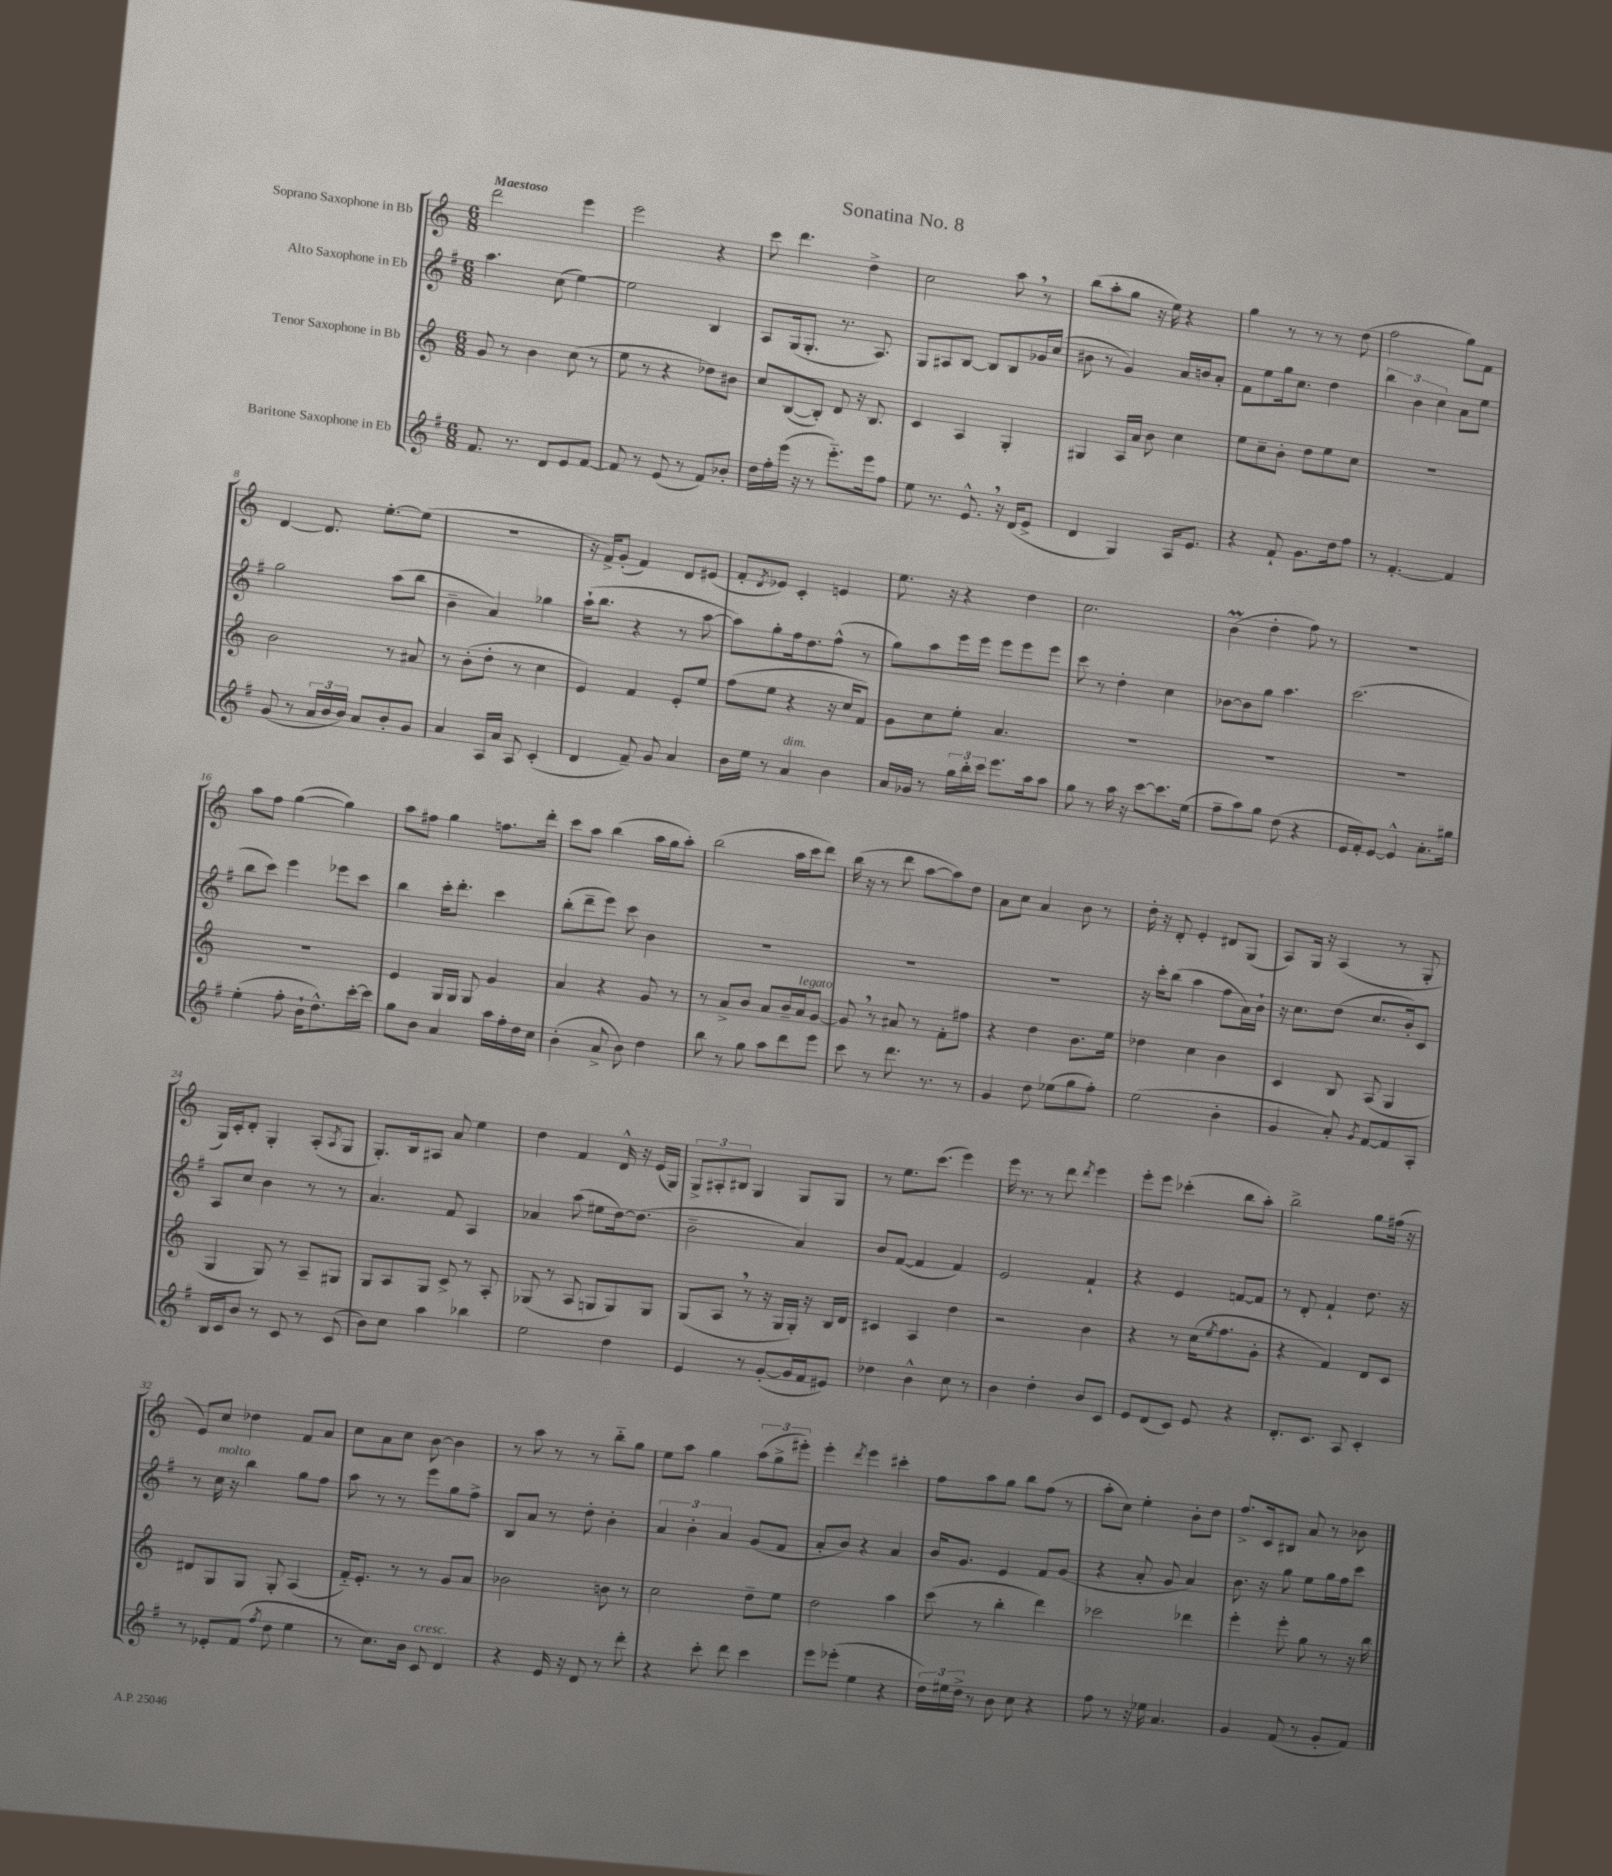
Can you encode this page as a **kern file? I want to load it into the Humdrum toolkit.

**kern	**kern	**kern	**kern
*part4	*part3	*part2	*part1
*staff4	*staff3	*staff2	*staff1
*I"Baritone Saxophone in Eb	*I"Tenor Saxophone in Bb	*I"Alto Saxophone in Eb	*I"Soprano Saxophone in Bb
*clefG2	*clefG2	*clefG2	*clefG2
*k[f#]	*k[]	*k[f#]	*k[]
*M6/8	*M6/8	*M6/8	*M6/8
=1	=1	=1	=1
!	!	!	!LO:TX:a:B:t=Maestoso
8.f#/	8g/	4.aa\	2ddd\
.	8r	.	.
8.r	.	.	.
.	4b\	.	.
8d/L	.	(8cc\	.
8e/	(8cc\	[4ee\)	4eee\
[8f#/J	8r	.	.
=2	=2	=2	=2
8f#/]	8ee\	2ee\]	2eee\
8r	8r	.	.
(8e/	4r	.	.
8r	.	.	.
8f#/L)	8dd-X\L)	4B/	4r
8b-X'/J	8b#X\J	.	.
=3	=3	=3	=3
16dd\LL	8cc/L	8A/L	8ccc\
16ff#'\	.	.	.
(16eee\JJ	([8B/	(16G/k	4.ddd\
16r	.	8.G'/J	.
8r	8B'/J])	.	.
8.eee\L)	8d/	8.r	.
.	16r	.	4dd^\
16eee\k	8.B/	8.A/)	.
8ff#\J	.	.	.
=4	=4	=4	=4
8ee\	4c/	8G/L	2cc\
8.r	.	8A#X/	.
.	4A/	[8B/J	.
8.e^^,/	.	.	.
.	.	8B/L]	.
16r	4G'/	8B/	8aa,\
(16d/KL	.	.	.
8e^/J	.	16g-X/L	8r
.	.	(16cc/JJ	.
=5	=5	=5	=5
4d/	4G#X/	8b#X\	(8bb\L
.	.	8r	8aa'\
4G/)	16A/LL	4g/)	8gg\J
.	16a/JJ	.	.
.	8b\	.	16r
.	.	.	16ee\)
16A/KL	4cc\	16a/LL	4r
8.e/J	.	16bn/J	.
.	.	8a'/J	.
=6	=6	=6	=6
4r	8ee\L	8f#\L	4gg\
.	8cc~\	8ee\	.
8f#`/	8b'\J	16gg\k	8r
.	.	8.cc\J	.
8.g\L	8dd\L	.	8r
.	8ee\	4dd\	8r
16dd\k	.	.	.
8ff#\J	8cc\J	.	(8dd\
=7	=7	=7	=7
8r	2.r	6bb\	2ff\
[4.f#'/	.	.	.
.	.	6b\	.
.	.	6cc\	.
4f#/]	.	8a\L	8gg\L)
.	.	8ee\J	8f\J
!!LO:LB:g=z
=8	=8	=8	=8
(8g/	2b\	2gg\	[4d/
8r	.	.	.
24a/LL	.	.	8.d/]
24b/	.	.	.
24b/JJ)	.	.	.
8a/L	.	.	.
.	.	.	[8.ee'\L
8b'/	8r	(8aa\L	.
8g/J	8a#X/	8bb\J	(8ee\J]
=9	=9	=9	=9
4a/	8r	4b~\	2.r
.	(8b'\L	.	.
16A/LL	8dd'\J	4a/)	.
16a/JJ	.	.	.
8A/	8r	.	.
(4c'/	4cc\	4gg-X\	.
=10	=10	=10	=10
4d/	4e/)	(16aa`\KL	16r
.	.	8.bb\J	16f^/KL)
.	.	.	(8g'/J
8f#~/)	4f/	4r	4f/)
8g/	.	.	.
4a/	8e'/L	8r	8d/L
.	8ee/J	[8aa\	(8e#X/J
=11	=11	=11	=11
16b\LL	(8ff\L	8aa\L])	8f'/L
16ee\JJ	.	.	.
.	.	.	8qd/
8r	8ee\J	8gg'\	8e-X/J)
!LO:TX:a:i:t=dim.	!	!	!
4a/	4r	16ff#\k	4c'/
.	.	8.dd\	.
4b\	16r	(8ff#^^\J	4en/
.	16cc/KL	.	.
.	8f/J)	8r	.
=12	=12	=12	=12
16a/LL	8g\L	8gg\L)	8.ee\
16g-X/JJ	.	.	.
8r	8cc\	8aa\	.
.	.	.	16r
24gg\LL	8ee'\J	16eee\L	4r
24bb'\	.	.	.
.	.	16eee\JJ	.
24ccc\JJ	.	.	.
8.eee\L	4.a/	8eee\L	.
.	.	8eee\	4dd\
16aa\k	.	.	.
8aa\J	.	8eee\J	.
=13	=13	=13	=13
8gg\	2.r	8ccc\	2.cc\
8r	.	8r	.
16aa\	.	4dd'\	.
16r	.	.	.
[8ccc\L	.	.	.
8.ccc\]	.	4cc\	.
(16ee\Jk	.	.	.
=14	=14	=14	=14
8ff#~\L	2.r	[8b-X\L	(4bm\
8aa\)	.	8b-\]	.
8gg\J	.	8gg\J	4dd'\
(8dd\	.	4.aa\	.
4r	.	.	8ff\)
.	.	.	8r
=15	=15	=15	=15
16e/LL	2.r	(2.ccc\	2.r
16f#'/J)	.	.	.
[8e/J	.	.	.
4e^^/]	.	.	.
8.a'\L	.	.	.
16gg#X\Jk	.	.	.
!!LO:LB:g=z
=16	=16	=16	=16
(4ee'\	2.r	8bb\L	8aa\L
.	.	8ccc\J)	8ff\J
8ff#'\	.	4eee\	([4gg\
16b`\KL	.	.	.
8.dd^^\)	.	.	.
.	.	8eee-X\L	4gg\])
[16ccc'\L	.	8ccc\J	.
16ccc\JJ]	.	.	.
=17	=17	=17	=17
8gg\L	4e/	4bb\	8aa\L
8b\J	.	.	8ff#X\J
4a/	16G/LL	16ccc'\KL	4gg\
.	16G/JJ	8.ddd'\J	.
.	8G/	.	.
16aa\LL	4g/	4ccc\	8.ffn\L
16ff#'\	.	.	.
16dd\	.	.	.
16cc\JJ	.	.	16ddd'\Jk
=18	=18	=18	=18
(4b'\	4a/	(8bb'\L	8ccc\L
.	.	8ddd~\	8aa\J
8a^/	4r	8eee\J)	(4bb\
8b\)	.	8ccc\	.
4dd\	8g/	4b\	16aa\LL
.	.	.	16gg\J
.	8r	.	8aa'\J)
=19	=19	=19	=19
8bb\	8r	2.r	(2bb\
8r	8a^/L	.	.
8gg\	8b/J	.	.
8aa\L	8a/L	.	.
8ddd\	16b~/L	.	16aa\LL
!	!LO:TX:a:i:t=legato	!	!
.	16a/J	.	16ccc\J
8eee\J	[8g/J	.	8ddd\J)
=20	=20	=20	=20
8ccc\	8g,/]	2.r	(16bb\
.	.	.	16r
8r	8r	.	8r
8.ddd\	8a#X/	.	8ddd\
.	8r	.	[8aa\L
8.r	.	.	.
.	8f'\L	.	8aa\])
8r	8ff#X\J	.	8dd\J
=21	=21	=21	=21
4g/	4r	2.r	8a\L
.	.	.	8cc\J
8dd\	4dd\	.	4a/
(8ee-X\L	.	.	.
8gg\	8.b\L	.	8b\
8ff#'\J)	.	.	8r
.	16ee\Jk	.	.
=22	=22	=22	=22
(2ee\	4dd-X\	16r	16dd'\
.	.	16ccc'\KL	16r
.	.	(8bb\J	8d'/
.	4cc\	4aa\	4e'/
4b'\	4b\	8ff#\L	8d#X/L
.	.	16a\L)	(8G/J
.	.	16b`\JJ	.
=23	=23	=23	=23
4g/	4c/	16r	8A/L)
.	.	8.cc\L	.
.	.	.	16G/Jk
.	.	.	16r
8a'/)	8B/	(8dd\J	(4A/
8qg/	.	.	.
[8f#/L	(8A/	8.cc/L	.
8f#/]	4G/	.	8r
.	.	16b'/k)	.
8A'/J	.	8c/J	8G'/
!!LO:LB:g=z
=24	=24	=24	=24
16B/LL	4G/	8A/L	16G/LL)
16c/J	.	.	16c'/J
8b/J	.	8cc/J	8d'/J
8r	8G/)	4b\	4G'/
8c/	8r	.	.
8r	8A~/L	8r	(8A'/L
.	.	.	8qA/
(8c/	8G#X/J	8r	8G/J
=25	=25	=25	=25
8b\L)	8G/L	4.a/	8.G'/L)
8cc\J	8A/	.	.
.	.	.	16B/k
4aa\	8G/J	.	8A#X/J
.	8c^/	8f#/	8a/
4bb-X\	8r	4A/	4ee\
.	8A'/	.	.
=26	=26	=26	=26
2ee\	(8G-X/	4a-X/	4dd\
.	8r	.	.
.	8A/	(8aa\	4f/
.	8Gn/L	8ee#X\L	.
4dd\	8G/)	[16dd\k)	16d^^/
.	.	(8.dd\J]	16r
.	8G/J	.	(16e/LL
.	.	.	16G/JJ)
=27	=27	=27	=27
4e/	(8G/L	2b~\	12G^/L
.	.	.	12A#X'/
.	8A,/J	.	.
.	.	.	12B#X/J
8r	8r	.	4G/
([8g'/L	16r	.	.
.	16G/LL	.	.
16g/L]	16G'/JJ)	4a/)	8G/L
16f#/J	16r	.	.
8e#X/J)	16B/LL	.	8G/J
.	16d/JJ	.	.
=28	=28	=28	=28
4dd-X\	4c#X/	8b/L	8r
.	.	([8f#/J	8.ee\L
4b^^\	4A/	4f#/]	.
.	.	.	(8.ccc\J
8cc\	4dd\	4f#/)	4eee\)
8r	.	.	.
=29	=29	=29	=29
4b\	2r	2e/	16eee\
.	.	.	8.r
4dd'\	.	.	8r
.	.	.	8ddd\
.	.	.	8qddd/
8b/L	4b\	4f#`/	4eee\
8c/J	.	.	.
=30	=30	=30	=30
8e/L	4r	4r	8eee'\L
(8d/	.	.	8eee\J
8c/J)	8r	4e/	(4ccc-X'\
8e/	(16cc\KL	.	.
.	8qee/	.	.
.	8.ff\	.	.
4r	.	[8fn/L	8bb\L
.	8g'\J	8f/J]	8aa'\J)
=31	=31	=31	=31
8.d'/L	4r	8r	2bb^\
.	.	8d'/	.
8.c/J	.	.	.
.	4f/)	4f#`/	.
8A/	.	.	.
4c'/	8d/L	8.dd\	8gg\L
.	8c/J	.	(16ff#X\Jk
.	.	16r	16r
!!LO:LB:g=z
=32	=32	=32	=32
8r	8d#X/L	8r	8e/L)
!	!	!LO:TX:a:i:t=molto	!
8e-X'/L	8G/	16cc\	8cc/J
.	.	16r	.
(8f#/J	8G/J	4bb\	4dd-X\
8qff#/	.	.	.
8dd\	8G'/	.	.
4ee\	(4A/	8gg\L	8f/L
.	.	8ff#\J	8a/J
=33	=33	=33	=33
8r	16f/KL)	8aa\	8cc\L
.	8.e'/J	.	.
8.cc\L)	.	8r	8a\
.	8r	8r	8cc\J
16b\Jk	.	.	.
!LO:TX:a:i:t=cresc.	!	!	!
8c/	8r	8eee\L	[8b\
4d/	8g/L	8gg\	4b\]
.	8a/J	8ff#^\J	.
=34	=34	=34	=34
4r	2b-X\	8B/L	8r
.	.	8a/J	8aa\
16e/	.	8r	8r
16r	.	.	.
8d/	.	8dd'\	8r
8r	8bn\	4b'\	8bb\L
8ddd'\	8r	.	8gg\J
=35	=35	=35	=35
4r	2cc\	6a/	8ee\L
.	.	.	8aa\J
.	.	6b'\	.
8ccc'\	.	.	4gg\
.	.	6a/	.
8ddd\	.	.	.
4ccc\	8dd~\L	(8g/L	(12aa\L
.	.	.	12gg^\
.	8ee\J	8f#/J	.
.	.	.	12eee#X'\J)
=36	=36	=36	=36
8eee\L	2dd\	8a'/L	4eee'\
(8eee-X'\J	.	8b/J)	.
.	.	.	8qddd/
4ee\	.	4r	4eee\
4r	4aa\	4a/	4ccc#X'\
=37	=37	=37	=37
24dd\LL)	(8ccc\	16b/KL	8ff\L
24ee#X\	.	.	.
.	.	8.g/J	.
24dd^\JJ	.	.	.
8r	8r	.	8aa\
8b\	4bb'\	4e/	8gg\J
8cc\	.	.	8bb\L
4r	4ddd\)	8f#/L	(8ff\J
.	.	(8g/J	8r
=38	=38	=38	=38
8ff#\	2ccc-X\	4r	8aa'\L
8r	.	.	8cc\J)
16r	.	8a'/	4ee'\
16ee-X\	.	.	.
4.a/	.	8g/	.
.	4ddd-X\	4a/)	8b'\L
.	.	.	8dd\J
=39	=39	=39	=39
4g/	4eee'\	8.b\	8.ff^/L
.	.	16r	16c/k
(8f#/	8eee'\	8gg\	8B#X/J
8r	8gg\	8ee\L	8a/
8g'/L	8r	16gg\L	8r
.	.	16ff#\J	.
8f#/J)	16r	8ccc\J	8b-X\
.	16bb\	.	.
==	==	==	==
*-	*-	*-	*-
